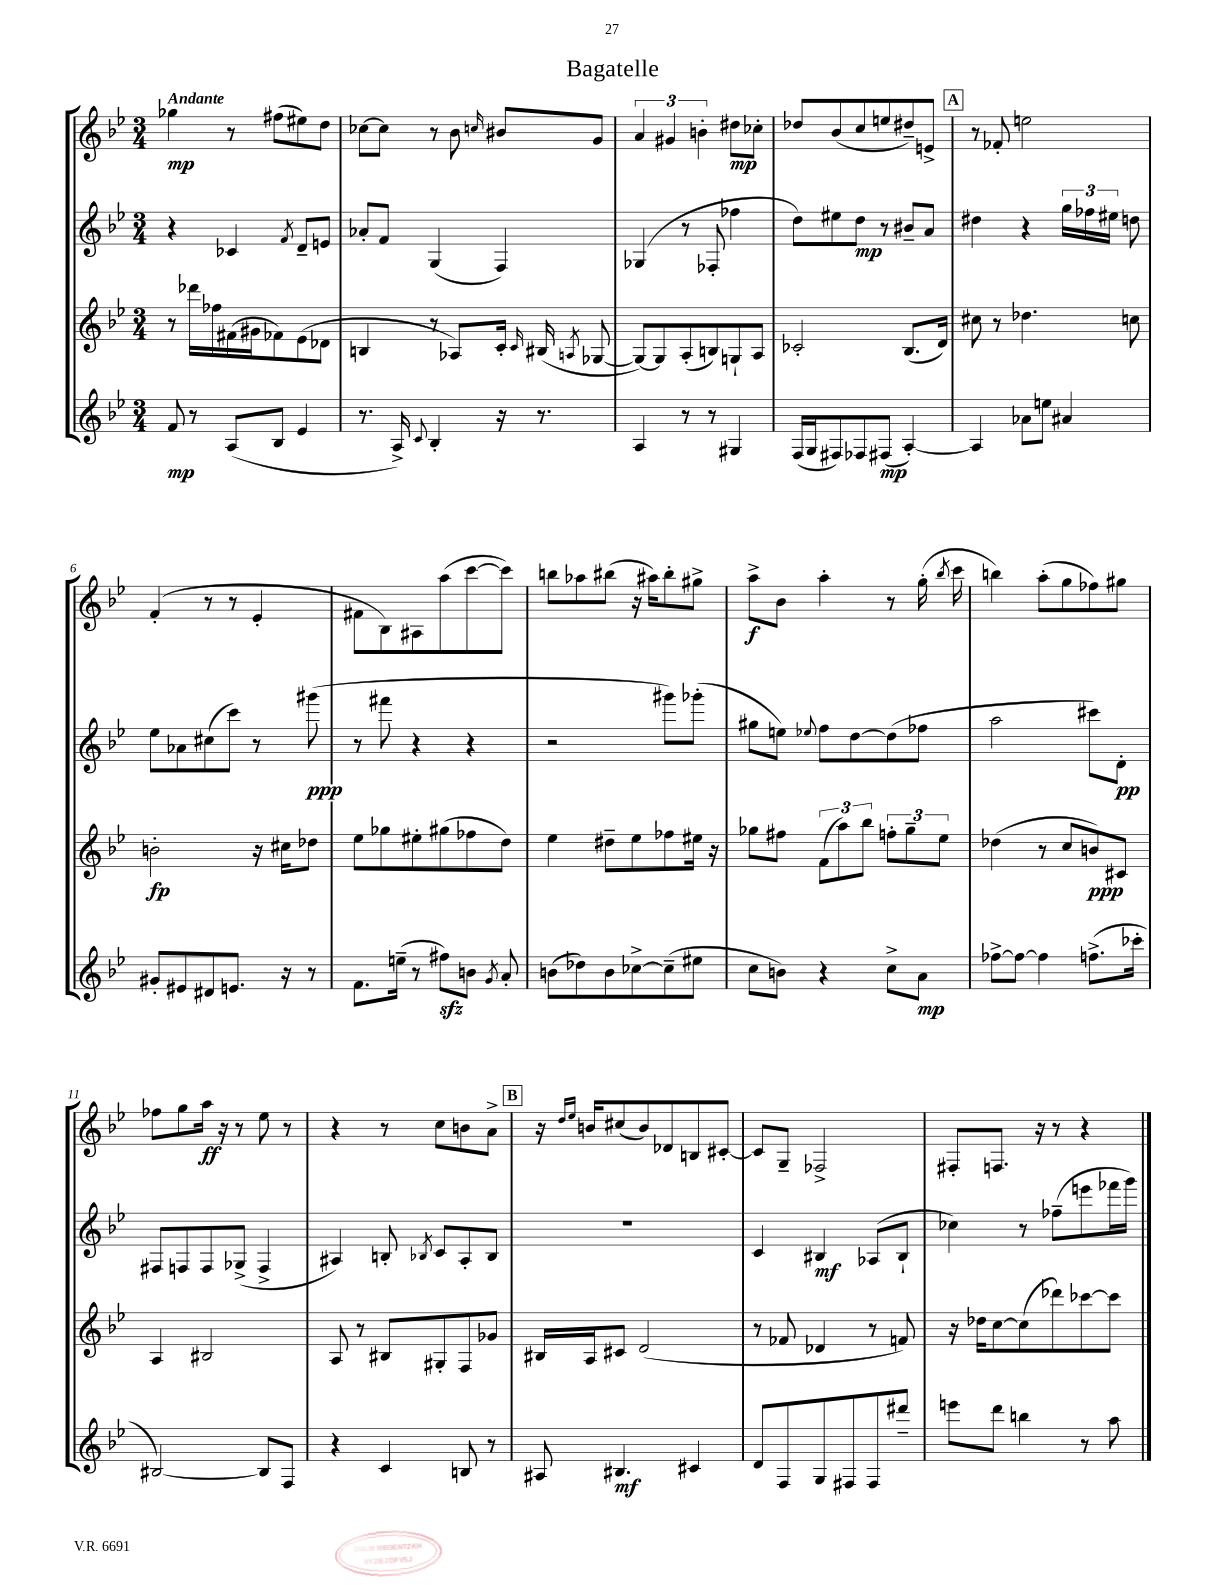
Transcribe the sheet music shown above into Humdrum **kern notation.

**kern	**kern	**kern	**kern
*staff4	*staff3	*staff2	*staff1
*clefG2	*clefG2	*clefG2	*clefG2
*k[b-e-]	*k[b-e-]	*k[b-e-]	*k[b-e-]
*M3/4	*M3/4	*M3/4	*M3/4
8f/	8r	4r	4gg-\
8r	16ddd-\LL	.	.
.	16ff-\	.	.
(8A/L	(16f#\	4c-/	8r
.	16g#\J	.	.
8B-/J	8f-\)	.	(8ff#\L
.	.	8qf/	.
4e-/	(8e-\	8d~/L	8ee#\)
.	8d-\J	8e/J	8dd\J
=	=	=	=
8.r	4B/	8a-'/L	[8cc-\L
.	.	8f/J	8cc-\]J
16A^/)	.	.	.
8qqc/	.	.	.
4B-'/	8r	(4G/	8r
.	8A-/L)	.	8b-\
.	.	.	16qqcc/
16r	16c'/Jk	4F/)	8b#/L
.	16qqc/	.	.
8.r	(16B#/	.	.
.	8qA/	.	.
.	[8G-/	.	8g/J
=	=	=	=
4A/	8G-/_L)	(4G-/	6a/
.	8G-/]	.	.
.	.	.	6g#/
8r	(8A'/	8r	.
.	.	.	6b'\
8r	8B/)	8F-'/	.
4G#/	8G`/	4ff-\	8dd#\L
.	8A/J	.	8cc-'\J
=	=	=	=
(16F/LL	2c-'/	8dd\L)	8dd-/L
16G/J	.	.	.
8F#/)	.	8ee#\	(8b-/
8F-/	.	8dd\J	8cc/
(8F#/J	.	8r	8ee/
[4A'/)	(8.B-/L	8b#~/L	8dd#~/)
.	.	8a/J	8e^/J
.	16d/Jk)	.	.
=	=	=	=
4A/]	8cc#\	4dd#\	8r
.	8r	.	8f-'/
8a-\L	4.dd-\	4r	2ee\
8ee\J	.	.	.
4a#/	.	24gg\LL	.
.	.	24ff-\	.
.	.	24ee#\JJ	.
.	8cc\	8dd\	.
=	=	=	=
8g#'/L	2b'\	8ee-\L	(4f'/
8e#/	.	8a-\	.
8d#/	.	(8cc#\	8r
8.e/J	.	8ccc\J)	8r
.	16r	8r	4e-'/
16r	16cc#\LK	.	.
8r	8dd-\J	(8ggg#\	.
=	=	=	=
8.f\L	8ee-\L	8r	8f#\L
.	8gg-\	8fff#\	8B-\)
(16ee~\Jk	.	.	.
8r	8ee#'\	4r	8A#\
8ff#\L)	(8gg#\	.	(8aa\
8b\J	8ff-\	4r	[8ccc\
8qg/	.	.	.
8a'/	8dd\J)	.	8ccc\]J)
=	=	=	=
(8b\L	4ee-\	2r	8bb\L
8dd-\)	.	.	8aa-\
8b\	8dd#~\L	.	(8bb#\J
[8cc-^\	8ee-\	.	16r
.	.	.	16aa#\LK)
(8cc-~\]	8ff-\	8ggg#\L)	8bb#'\
8ee#\J	16ee#\Jk	(8ggg-'\J	8gg#^\J
.	16r	.	.
=	=	=	=
8cc\L	8gg-\L	8gg#\L	8aa^\L
8b\J)	8ff#\J	8ee\J)	8b-\J
.	.	8qqee-/	.
4r	(12f\L	8ff\L	4aa'\
.	12aa\)	.	.
.	.	[8dd\	.
.	12bb-\J	.	.
8cc^\L	12ff'\L	(8dd\]	8r
.	12gg-~\	.	.
8a\J	.	8ff-\J	(16gg'\
.	12ee-\J	.	.
.	.	.	8qbb-/
.	.	.	16ccc\
=	=	=	=
[8ff-^\L	(4dd-\	2aa\	4bb\)
8ff-\_J	.	.	.
4ff-\]	8r	.	(8aa'\L
.	8cc/L	.	8gg\
(8.ff^\L	8b/)	8ccc#\L)	8ff-\)
.	8c#/J	8d'\J	8gg#\J
16ccc-'\Jk	.	.	.
=	=	=	=
[2B#/)	4A/	8F#/L	8ff-\L
.	.	8F/	8gg\
.	2B#/	8F/	16aa\Jk
.	.	.	16r
.	.	(8G-^/J	8r
8B#/]L	.	4F^/	8ee-\
8F/J	.	.	8r
=	=	=	=
4r	8A/	4A#/)	4r
.	8r	.	.
4c/	8B#/L	8B'/	8r
.	.	8qB-/	.
.	8G#'/	8c/L	8cc\L
8B/	8F/	8A#'/	8b\
8r	8g-/J	8B-/J	8a^\J
=	=	=	=
8A#/	16B#/LL	2.r	16r
.	.	.	16qqdd/LL
.	.	.	16qqee-/JJ
.	16A/J	.	16b/LK
4.B#/	8c#/J	.	(8cc#/
.	(2d/	.	8b/)
.	.	.	8d-/
4c#/	.	.	8B/
.	.	.	[8c#'/J
=	=	=	=
8d/L	8r	4c/	8c#/]L
8F/	8f-/	.	8G~/J
8G/	4d-/	4B#/	2F-^/
8F#/	.	.	.
8F#/	8r	(8A-/L	.
8ddd#~/J	8f/)	8B#`/J	.
=	=	=	=
8eee\L	16r	4cc-\)	8F#'/L
.	16dd-\LK	.	.
8ddd\J	[8cc\	.	8.F/J
4bb\	(8cc\]	8r	.
.	.	.	16r
.	8ddd-\)	(8ff-~\L	8r
8r	[8ccc-\	8eee\	4r
8aa\	8ccc-\]J	16fff-\L	.
.	.	16ggg\JJ)	.
==	==	==	==
*-	*-	*-	*-
